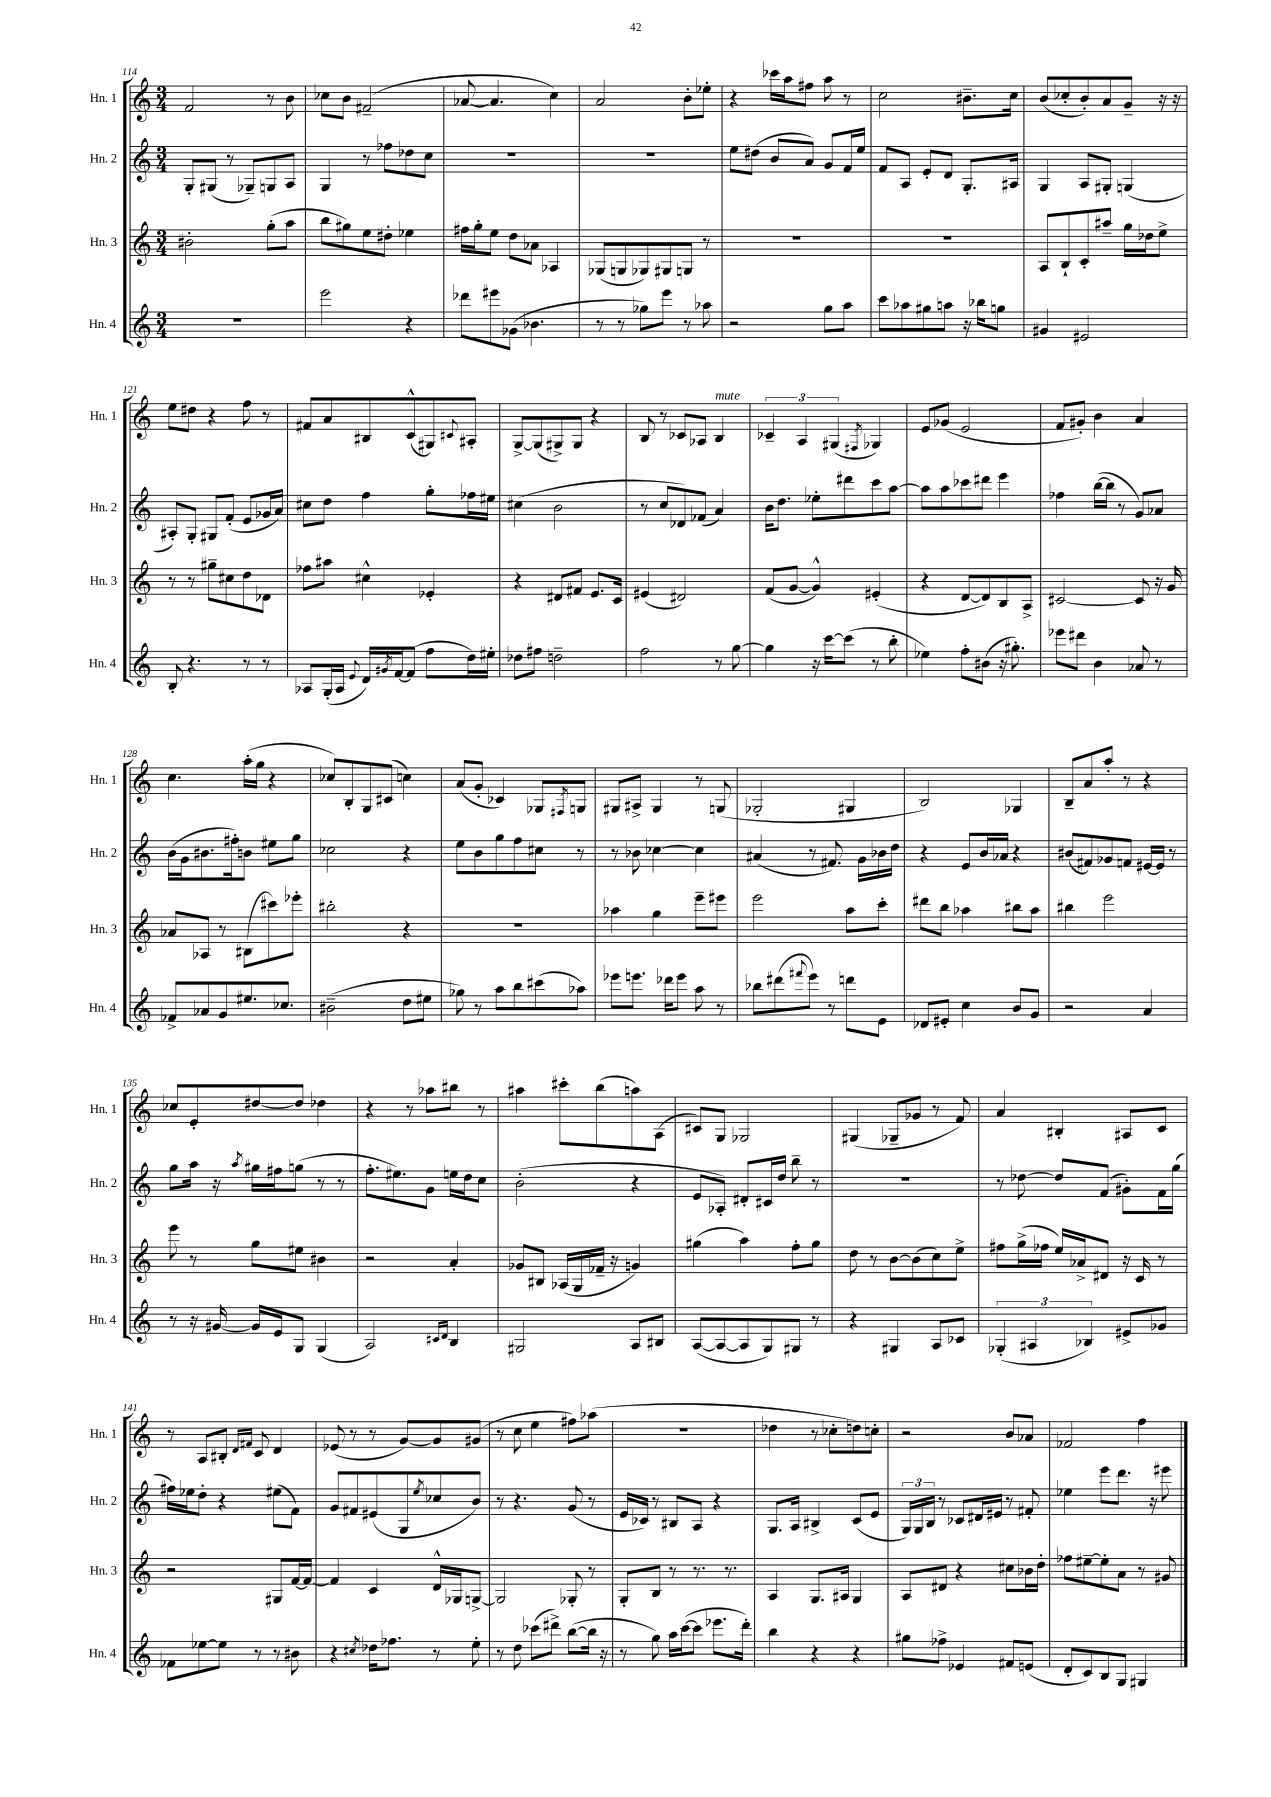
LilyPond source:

<<
\new StaffGroup <<
\new Staff = "s0" \with { instrumentName = "Hn. 1" shortInstrumentName = "Hn. 1" } {
    \clef treble \key c \major \numericTimeSignature \time 3/4
    f'2 r8 b'8 |
    ces''8 b'8 fis'2--( |
    aes'8~ aes'4. c''4) |
    a'2 b'8-. ees''8-. |
    r4 ces'''16 a''16 fis''8 a''8 r8 |
    c''2 bis'8.-- c''16 |
    b'8( ces''8-. b'8-.) a'8 g'8-- r16 r16 |
    e''8 dis''8 r4 f''8 r8 |
    fis'8 a'8 bis8 c'8-^( gis8) \appoggiatura { cis'8 } ais8-. |
    g8~-> g8( gis8->) gis8 r4 |
    b8 r8 ces'8 aes8 b4^\markup { \italic "mute" } |
    \tuplet 3/2 { ces'4-- a4 gis4( } \acciaccatura { fis8 } ges4) |
    e'8 ges'8( e'2 |
    f'8 gis'8-.) b'4 a'4 |
    c''4. a''16-.( g''16 r4 |
    ces''8) b8-. g8 cis'8( c''4) |
    a'8( g'8-. ces'4) ges8 \acciaccatura { fis8 } g8 |
    gis8 ais8-> gis4 r8 g8( |
    ges2-. gis4 |
    b2) ges4 |
    b8-- a'8 a''8-. r8 r4 |
    ces''8 e'8-. dis''8~ dis''8 des''4 |
    r4 r8 aes''8 bis''8 r8 |
    ais''4 cis'''8-. b''8( a''8) a8( |
    cis'8) g8 ges2 |
    gis4( ges8-- ges'8 r8 f'8) |
    a'4 bis4-. ais8 c'8 |
    r8 a8 bis8-. \grace { d'16 fis'16 } c'8 d'4 |
    ees'8( r8 r8 g'8~) g'8 gis'8( |
    r8 c''8 e''4 fis''8) aes''8( |
    R2. |
    des''4 r8 ces''8-. d''8) c''8-. |
    r2 b'8 aes'8 |
    fes'2 f''4 \bar "|." |
}
\new Staff = "s1" \with { instrumentName = "Hn. 2" shortInstrumentName = "Hn. 2" } {
    \clef treble \key c \major \numericTimeSignature \time 3/4
    g8-. gis8( r8 ges8--) g8 a8 |
    g4 r8 fes''8 des''8 c''8 |
    R2. |
    R2. |
    e''8 dis''8( b'8 a'8) g'8 f'16 e''16 |
    f'8 a8 e'8-. d'8 g8.-. ais16 |
    g4 a8 gis8-. g4( |
    ais8-.) g8-. gis8 f'8-.( e'8 ges'16 a'16) |
    cis''8 d''8 f''4 g''8-. fes''16 eis''16 |
    cis''4( b'2 |
    r8 c''8 des'8) fes'8( a'4) |
    b'16 d''8. ees''8-. dis'''8 c'''8 a''8~ |
    a''8 a''8 ces'''8 dis'''8 e'''4 |
    fes''4 b''16~( b''16 r8 g'8) aes'8 |
    b'16( g'16 bis'8. fis''16-.) b'8 eis''8 g''8 |
    ces''2 r4 |
    e''8 b'8 g''8 f''8 cis''8 r8 |
    r8 bes'8 ces''4~ ces''4 |
    ais'4( r8 fis'8.) g'16 bes'16 d''16 |
    r4 e'8 b'16 aes'16 r4 |
    bis'8( fis'8) ges'8 f'8 eis'16~ eis'16 r8 |
    g''8 a''16 r16 \acciaccatura { a''8 } gis''16 fis''16 g''8( r8 r8 |
    f''8.-. eis''8.) g'8 e''16 d''16 c''8 |
    b'2-.( r4 |
    e'8 aes8-.) dis'8-. cis'16 d''16 b''8-- r8 |
    R2. |
    r8 des''8~ des''8 f'8( gis'8-.) f'16 g''16( |
    fis''16) ees''16 d''8-. r4 eis''8( f'8) |
    g'8 fis'8 eis'8( g8 \acciaccatura { e''8 } ces''8 b'8) |
    r8 r4. g'8( r8 |
    e'16 ces'16) r8 bis8 a8 r4 |
    g8. a16 bis4-> c'8( e'8 |
    \tuplet 3/2 { g16) g16 b16 } r8 ces'8 dis'16 eis'16 r8 fis'8-. |
    ees''4 e'''8 d'''8. r16 eis'''8 \bar "|." |
}
\new Staff = "s2" \with { instrumentName = "Hn. 3" shortInstrumentName = "Hn. 3" } {
    \clef treble \key c \major \numericTimeSignature \time 3/4
    bis'2-. g''8-.( a''8 |
    b''8 gis''8) e''8 dis''8-. ees''4 |
    fis''16 g''16-. e''8 d''8 aes'8 aes4 |
    ges8( g8 ges8) gis8 g8 r8 |
    R2. |
    R2. |
    a8 b8-! c'8-. ais''8-- g''16 des''16 e''8-> |
    r8 r8 gis''8-- cis''8 d''8 des'8 |
    fes''8 ais''8 cis''4-^ ees'4-. |
    r4 dis'8 fis'8 e'8. c'16 |
    eis'4( dis'2) |
    f'8( g'8~ g'4-^) eis'4-.( |
    r4 d'8~ d'8) b8 a8-> |
    cis'2~ cis'8 r16 g'16 |
    aes'8 aes8 r8 bis8( cis'''8) ees'''8-. |
    bis''2-. r4 |
    R2. |
    aes''4 g''4 e'''8-- eis'''8 |
    e'''2 a''8 c'''8-. |
    dis'''8 b''8 aes''4 bis''8 aes''8 |
    bis''4 e'''2 |
    e'''8 r8 g''8 eis''8 bis'4 |
    r2 a'4-. |
    ges'8 bis8 aes16( g16 fes'16-- r16 g'4) |
    gis''4( a''4) f''8-. gis''8 |
    d''8 r8 b'8~ b'8( c''8) e''8-> |
    fis''8 g''16->( fes''16 e''16) aes'16-> dis'8 r16 c'16 r8 |
    r2 gis8 f'16~ f'16~ |
    f'4 c'4 d'16-^ ges16 g8~-> |
    g2 ges8-. r8 |
    g8-. b8 r8 r8. r8. |
    a4 g8. ais16 g4 |
    a8 dis'8 r4 cis''8 bes'16 d''16-. |
    fes''8 eis''8~-- eis''8-. a'8 r8 gis'8 \bar "|." |
}
\new Staff = "s3" \with { instrumentName = "Hn. 4" shortInstrumentName = "Hn. 4" } {
    \clef treble \key c \major \numericTimeSignature \time 3/4
    R2. |
    e'''2 r4 |
    des'''8 eis'''8 ges'8( bes'4. |
    r8 r8 ges''8) e'''8 r8 aes''8 |
    r2 g''8 a''8 |
    c'''8 aes''8 gis''8 a''8 r16 bes''16 g''8 |
    gis'4 eis'2 |
    b8-. r4. r8 r8 |
    aes8 g16-.( aes16 \appoggiatura { e'8 } d'16) \acciaccatura { gis'8 } f'16~ f'8( f''8 d''16) eis''16-. |
    des''8 fis''8 d''2-- |
    f''2 r8 g''8~ |
    g''4 r16 c'''16~ c'''8( r8 b''8-. |
    ees''4) f''8-. bis'8( r16 gis''8.-.) |
    ees'''8 dis'''8 b'4 aes'8 r8 |
    fes'8-> aes'8 g'8 eis''8. ces''8. |
    bis'2--( d''8 eis''8 |
    ges''8) r8 a''8 b''8 cis'''8( aes''8) |
    ees'''8 e'''8. des'''16 e'''8 a''8 r8 |
    bes''8 dis'''8( \appoggiatura { fis'''8 } e'''8) r8 d'''8 e'8 |
    des'8 eis'8-. c''4 b'8 g'8 |
    r2 a'4 |
    r8 r16 gis'16~ gis'16 e'16 g8 g4( |
    a2) \grace { cis'16 d'16 } b4 |
    gis2 a8 bis8 |
    a8~( a8~ a8 g8) gis8 r8 |
    r4 gis4 a8 ces'8 |
    \tuplet 3/2 { ges4-.( ais4 bes4) } eis'8-> ges'8 |
    fes'8 ees''8~ ees''8 r8 r8 bis'8 |
    r4 \acciaccatura { cis''8 } des''16 fes''8. r8 e''8-. |
    r8 d''8 ces'''8( dis'''8->) b''8~( b''16 r16 |
    r8 g''8) a''16 c'''16~( c'''8 ees'''8. d'''16-.) |
    b''4 r4 r4 |
    gis''8 fes''8-> ees'4 fis'8 e'8( |
    d'8-. c'8) b8 g8 gis4 \bar "|." |
}
>>
>>
\layout { \context { \Score currentBarNumber = #114 } }
